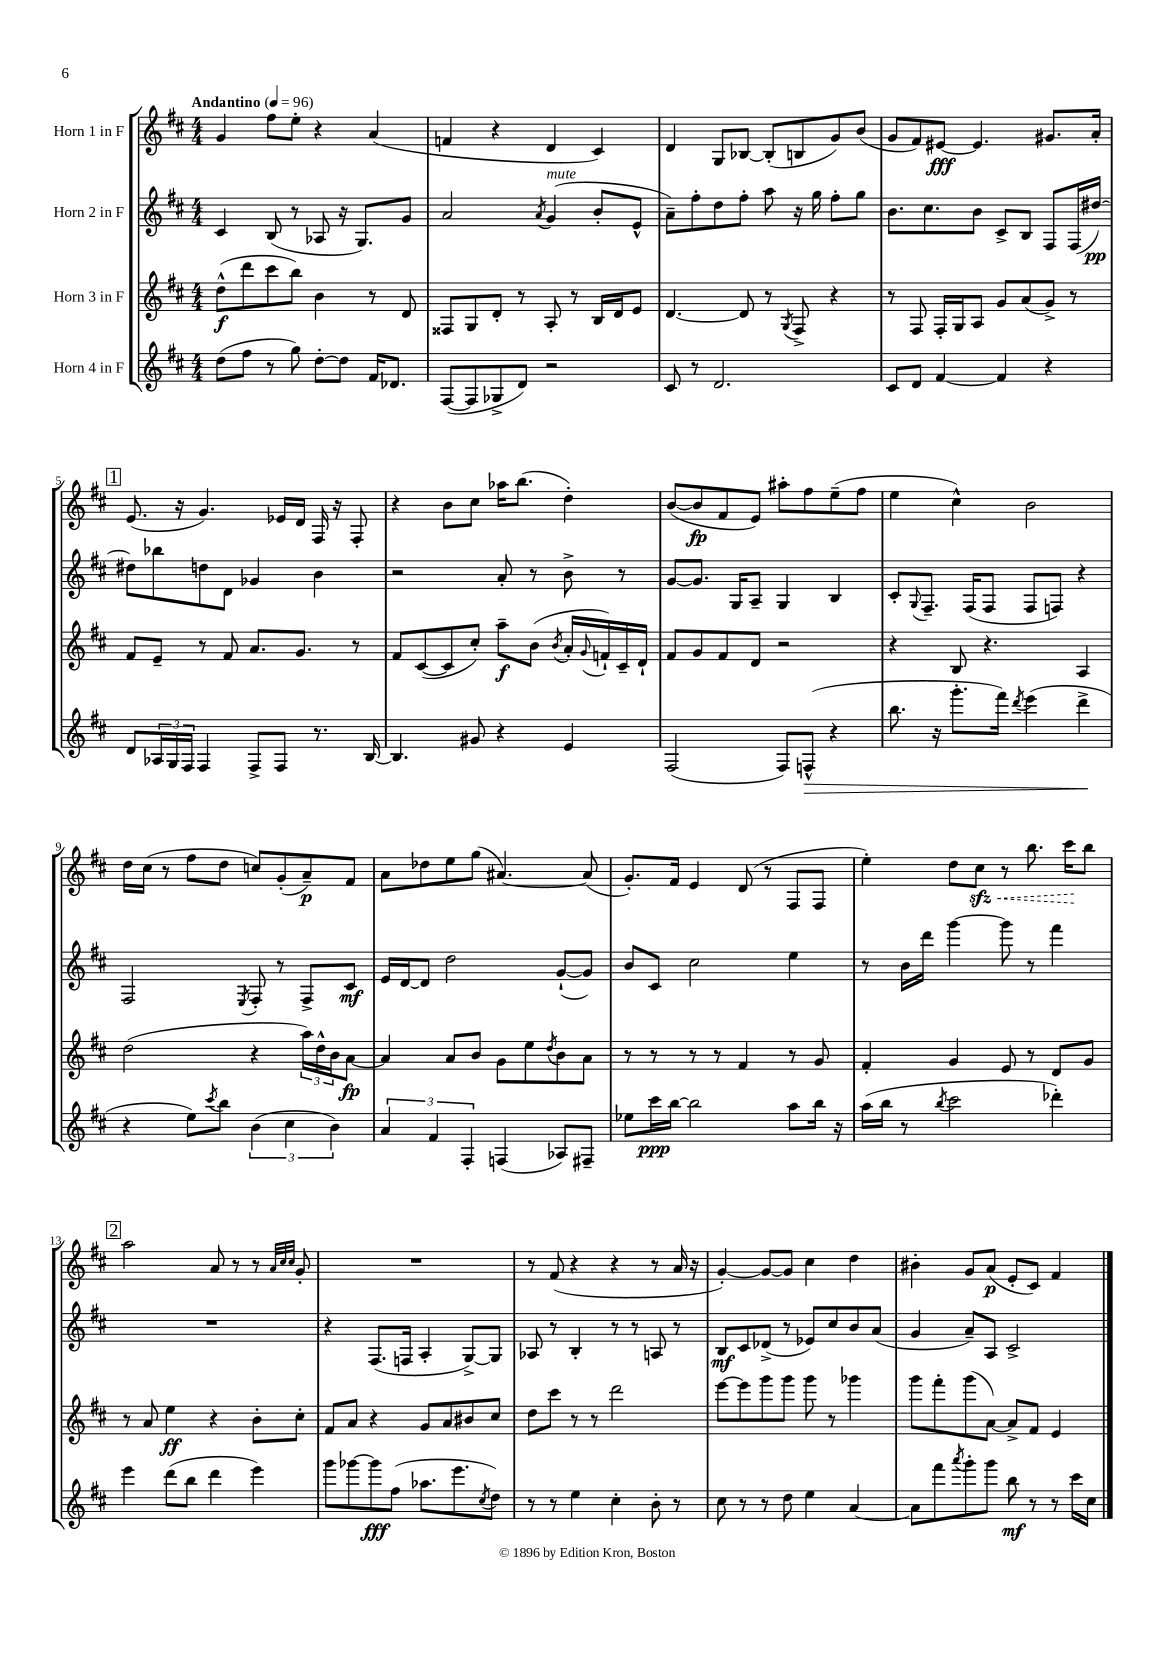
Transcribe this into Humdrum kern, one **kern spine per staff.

**kern	**dynam	**kern	**dynam	**kern	**dynam	**kern	**dynam
*part4	*part4	*part3	*part3	*part2	*part2	*part1	*part1
*staff4	*staff4	*staff3	*staff3	*staff2	*staff2	*staff1	*staff1
*I"Horn 4 in F	*	*I"Horn 3 in F	*	*I"Horn 2 in F	*	*I"Horn 1 in F	*
*clefG2	*	*clefG2	*	*clefG2	*	*clefG2	*
*k[f#c#]	*	*k[f#c#]	*	*k[f#c#]	*	*k[f#c#]	*
*M4/4	*	*M4/4	*	*M4/4	*	*M4/4	*
*MM96	*	*MM96	*	*MM96	*	*MM96	*
=1	=1	=1	=1	=1	=1	=1	=1
!	!	!	!	!	!	!LO:TX:a:B:t=Andantino	!
(8dd\L	.	(8dd^^\L	f	4c#/	.	4g/	.
8ff#\J	.	8ddd\	.	.	.	.	.
8r	.	8ccc#\	.	(8B/	.	8ff#\L	.
8gg\)	.	8bb\J)	.	8r	.	8ee'\J	.
[8dd'\L	.	4b\	.	8A-X/	.	4r	.
8dd\J]	.	.	.	16r	.	.	.
.	.	.	.	8.G/L)	.	.	.
16f#/KL	.	8r	.	.	.	(4a/	.
8.d-X/J	.	.	.	.	.	.	.
.	.	8d/	.	8g/J	.	.	.
=2	=2	=2	=2	=2	=2	=2	=2
([8F#/L	.	8F##X/L	.	2a/	.	4fn/	.
8F#/]	.	8G/	.	.	.	.	.
8G-X^/	.	8d'/J	.	.	.	4r	.
8d/J)	.	8r	.	.	.	.	.
.	.	.	.	8qa/	.	.	.
!	!	!	!	!LO:TX:a:i:t=mute	!	!	!
2r	.	8A'/	.	(4g/	.	4d/	.
.	.	8r	.	.	.	.	.
.	.	16B/LL	.	8b'/L	.	4c#/)	.
.	.	16d/J	.	.	.	.	.
.	.	8e/J	.	8e^^/J	.	.	.
=3	=3	=3	=3	=3	=3	=3	=3
8c#/	.	[4.d/	.	8a~\L)	.	4d/	.
8r	.	.	.	8ff#'\	.	.	.
2.d/	.	.	.	8dd\	.	8G/L	.
.	.	8d/]	.	8ff#'\J	.	[8B-X/J	.
.	.	8r	.	8aa\	.	(8B-'/L]	.
.	.	8qG/	.	.	.	.	.
.	.	8F#^/	.	16r	.	8Bn/	.
.	.	.	.	16gg\	.	.	.
.	.	4r	.	8ff#'\L	.	8g/)	.
.	.	.	.	8gg\J	.	(8b/J	.
=4	=4	=4	=4	=4	=4	=4	=4
8c#/L	.	8r	.	8.b\L	.	8g/L	.
8d/J	.	8F#/	.	.	.	8f#/)	.
.	.	.	.	8.cc#\	.	.	.
[4f#/	.	16F#'/LL	.	.	.	[8e#X/J	fff
.	.	16G/J	.	.	.	.	.
.	.	8A/J	.	8b\J	.	4.e#/]	.
4f#/]	.	8g/L	.	8c#^/L	.	.	.
.	.	(8a/	.	8B/J	.	.	.
4r	.	8g^/J)	.	8F#/L	.	8.g#X/L	.
.	.	8r	.	(16F#/L	.	.	.
.	.	.	.	[16dd#X/JJ)	pp	16a'/Jk	.
!!LO:LB:g=z
!!LO:REH:place=s1:t=1
=5	=5	=5	=5	=5	=5	=5	=5
8d/L	.	8f#/L	.	8dd#X\L]	.	(8.e/	.
24A-X/L	.	8e~/J	.	8bb-X\	.	.	.
24G/	.	.	.	.	.	.	.
.	.	.	.	.	.	16r	.
24F#/JJ	.	.	.	.	.	.	.
4F#/	.	8r	.	8ddn\	.	4.g/)	.
.	.	8f#/	.	8d\J	.	.	.
8F#^/L	.	8.a/L	.	4g-X/	.	.	.
8F#/J	.	.	.	.	.	16e-X/LL	.
.	.	8.g/J	.	.	.	16d/JJ	.
8.r	.	.	.	4b\	.	16F#/	.
.	.	.	.	.	.	16r	.
.	.	8r	.	.	.	8F#'/	.
[16B/	.	.	.	.	.	.	.
=6	=6	=6	=6	=6	=6	=6	=6
4.B/]	.	8f#/L	.	2r	.	4r	.
.	.	([8c#/	.	.	.	.	.
.	.	8c#/]	.	.	.	8b\L	.
8g#X/	.	8cc#'/J)	.	.	.	8cc#\J	.
4r	.	8aa~\L	f	8a'/	.	16aa-X\KL	.
.	.	.	.	.	.	(8.bb\J	.
.	.	(8b\J	.	8r	.	.	.
.	.	8qb/	.	.	.	.	.
4e/	.	16a'/LL	.	8b^\	.	4dd'\)	.
.	.	8qqg/	.	.	.	.	.
.	.	16fn`/)	.	.	.	.	.
.	.	16c#~/	.	8r	.	.	.
.	.	16d`/JJ	.	.	.	.	.
=7	=7	=7	=7	=7	=7	=7	=7
(2F#/	.	8f#/L	.	[8g/L	.	([8b/L	.
.	.	8g/	.	8.g/J]	.	8b/]	fp
.	.	8f#/	.	.	.	8f#/	.
.	.	.	.	16G/KL	.	.	.
.	.	8d/J	.	8A~/J	.	8e/J)	.
8F#/L)	.	2r	.	4G/	.	8aa#X'\L	.
!	!LO:HP:b	!	!	!	!	!	!
(8Fn^^/J	>	.	.	.	.	8ff#\	.
4r	.	.	.	4B/	.	(8ee~\	.
.	.	.	.	.	.	8ff#\J	.
=8	=8	=8	=8	=8	=8	=8	=8
8.bb\	.	4r	.	8c#'/L	.	4ee\	.
.	.	.	.	8qqG/	.	.	.
.	.	.	.	8.F#~/J	.	.	.
16r	.	.	.	.	.	.	.
8.ggg'\L	.	8B/	.	.	.	4cc#^^\)	.
.	.	.	.	(16F#/KL	.	.	.
.	.	4.r	.	8F#/J	.	.	.
16fff#\Jk)	.	.	.	.	.	.	.
8qddd/	.	.	.	.	.	.	.
(4eee\	.	.	.	8F#/L	.	2b\	.
.	.	.	.	8Fn/J)	.	.	.
4ddd^\	.	4A/	.	4r	.	.	.
.	]	.	.	.	.	.	.
!!LO:LB:g=z
=9	=9	=9	=9	=9	=9	=9	=9
4r	.	(2dd\	.	2F#/	.	16dd\LL	.
.	.	.	.	.	.	(16cc#\JJ	.
.	.	.	.	.	.	8r	.
8ee\L)	.	.	.	.	.	8ff#\L	.
8qccc#/	.	.	.	.	.	.	.
8bb\J	.	.	.	.	.	8dd\J	.
.	.	.	.	8qE/	.	.	.
(6b\	.	4r	.	8F#'/	.	8ccn/L)	.
.	.	.	.	8r	.	(8g'/	.
6cc#\	.	.	.	.	.	.	.
.	.	24aa\LL)	.	8F#^/L	.	8a~/)	p
.	.	24dd^^\	.	.	.	.	.
6b\)	.	24b\J	.	.	.	.	.
.	.	[8a\J	fp	8c#/J	mf	8f#/J	.
=10	=10	=10	=10	=10	=10	=10	=10
6a/	.	4a/]	.	16e/LL	.	8a\L	.
.	.	.	.	[16d/J	.	.	.
.	.	.	.	8d/J]	.	8dd-X\	.
6f#/	.	.	.	.	.	.	.
.	.	8a/L	.	2dd\	.	8ee\	.
6F#'/	.	.	.	.	.	.	.
.	.	8b/J	.	.	.	(8gg\J	.
(4Fn/	.	8g\L	.	.	.	[4.a#X/)	.
.	.	8ee\	.	.	.	.	.
.	.	8qdd/	.	.	.	.	.
8A-X/L)	.	8b\	.	([8g`/L	.	.	.
8F#X~/J	.	8a\J	.	8g/J])	.	(8a#/]	.
=11	=11	=11	=11	=11	=11	=11	=11
8ee-X\L	.	8r	.	8b/L	.	8.g'/L)	.
16ccc#\L	ppp	8r	.	8c#/J	.	.	.
[16bb\JJ	.	.	.	.	.	16f#/Jk	.
2bb\]	.	8r	.	2cc#\	.	4e/	.
.	.	8r	.	.	.	.	.
.	.	4f#/	.	.	.	(8d/	.
.	.	.	.	.	.	8r	.
8aa\L	.	8r	.	4ee\	.	8F#/L	.
16bb\Jk	.	8g/	.	.	.	8F#/J	.
16r	.	.	.	.	.	.	.
=12	=12	=12	=12	=12	=12	=12	=12
(16aa\LL	.	4f#'/	.	8r	.	4ee'\)	.
16bb\JJ	.	.	.	.	.	.	.
8r	.	.	.	16b\LL	.	.	.
.	.	.	.	16ddd\JJ	.	.	.
8qbb/	.	.	.	.	.	.	.
2ccc#\	.	4g/	.	[4ggg\	.	8dd\L	.
!	!	!	!	!	!	!	!LO:HP:b
.	.	.	.	.	.	8cc#zz\J	<
.	.	8e/	.	8ggg\]	.	8r	.
.	.	8r	.	8r	.	8.bb\	.
4ddd-X'\)	.	8d/L	.	4fff#\	.	.	.
.	.	.	.	.	.	16ccc#\KL	.
.	.	8g/J	.	.	.	8bb\J	[
!!LO:LB:g=z
!!LO:REH:place=s1:t=2
=13	=13	=13	=13	=13	=13	=13	=13
4eee\	.	8r	.	1r	.	2aa\	.
.	.	8a/	.	.	.	.	.
(8ddd\L	.	4ee\	ff	.	.	.	.
8bb\J	.	.	.	.	.	.	.
4ddd\	.	4r	.	.	.	8a/	.
.	.	.	.	.	.	8r	.
4eee\)	.	8b'\L	.	.	.	8r	.
.	.	.	.	.	.	32qqa/LLL	.
.	.	.	.	.	.	32qqcc#/	.
.	.	.	.	.	.	32qqcc#/JJJ	.
.	.	8cc#'\J	.	.	.	8g'/	.
=14	=14	=14	=14	=14	=14	=14	=14
8ggg\L	.	8f#/L	.	4r	.	1r	.
[8ggg-X\	.	8a/J	.	.	.	.	.
8ggg-\]	fff	4r	.	(8.F#/L	.	.	.
(8ff#\J	.	.	.	.	.	.	.
.	.	.	.	16Fn/Jk	.	.	.
8.aa-X\L	.	8g/L	.	4A'/	.	.	.
.	.	8a/	.	.	.	.	.
8.eee\	.	.	.	.	.	.	.
.	.	8b#X/	.	[8G^/L)	.	.	.
8qcc#/	.	.	.	.	.	.	.
8dd\J)	.	8cc#/J	.	8G/J]	.	.	.
=15	=15	=15	=15	=15	=15	=15	=15
8r	.	8dd\L	.	8A-X/	.	8r	.
8r	.	8ccc#\J	.	8r	.	(8f#/	.
4ee\	.	8r	.	4B'/	.	4r	.
.	.	8r	.	.	.	.	.
4cc#'\	.	2ddd\	.	8r	.	4r	.
.	.	.	.	8r	.	.	.
8b'\	.	.	.	8An/	.	8r	.
8r	.	.	.	8r	.	16a/	.
.	.	.	.	.	.	16r	.
=16	=16	=16	=16	=16	=16	=16	=16
8cc#\	.	[8eee\L	.	8B/L	mf	[4g'/)	.
8r	.	8eee\]	.	8c#/	.	.	.
8r	.	8ggg\	.	(8d-X^/J	.	8g/L_	.
8dd\	.	8ggg\J	.	8r	.	8g/J]	.
4ee\	.	8ggg\	.	8e-X/L)	.	4cc#\	.
.	.	8r	.	8cc#/	.	.	.
[4a/	.	4ggg-X\	.	8b/	.	4dd\	.
.	.	.	.	(8a/J	.	.	.
=17	=17	=17	=17	=17	=17	=17	=17
8a\L]	.	8ggg\L	.	4g/	.	4b#X'\	.
8fff#\	.	8fff#'\	.	.	.	.	.
8qaaa/	.	.	.	.	.	.	.
8ggg'\	.	(8ggg\	.	8a~/L)	.	8g/L	.
8ggg\J	.	[8a\J)	.	8A/J	.	(8a/J	p
8bb\	mf	8a^/L]	.	2c#^/	.	8e'/L	.
8r	.	8f#/J	.	.	.	8c#/J)	.
8r	.	4e/	.	.	.	4f#/	.
16ccc#\LL	.	.	.	.	.	.	.
16cc#\JJ	.	.	.	.	.	.	.
==	==	==	==	==	==	==	==
*-	*-	*-	*-	*-	*-	*-	*-
